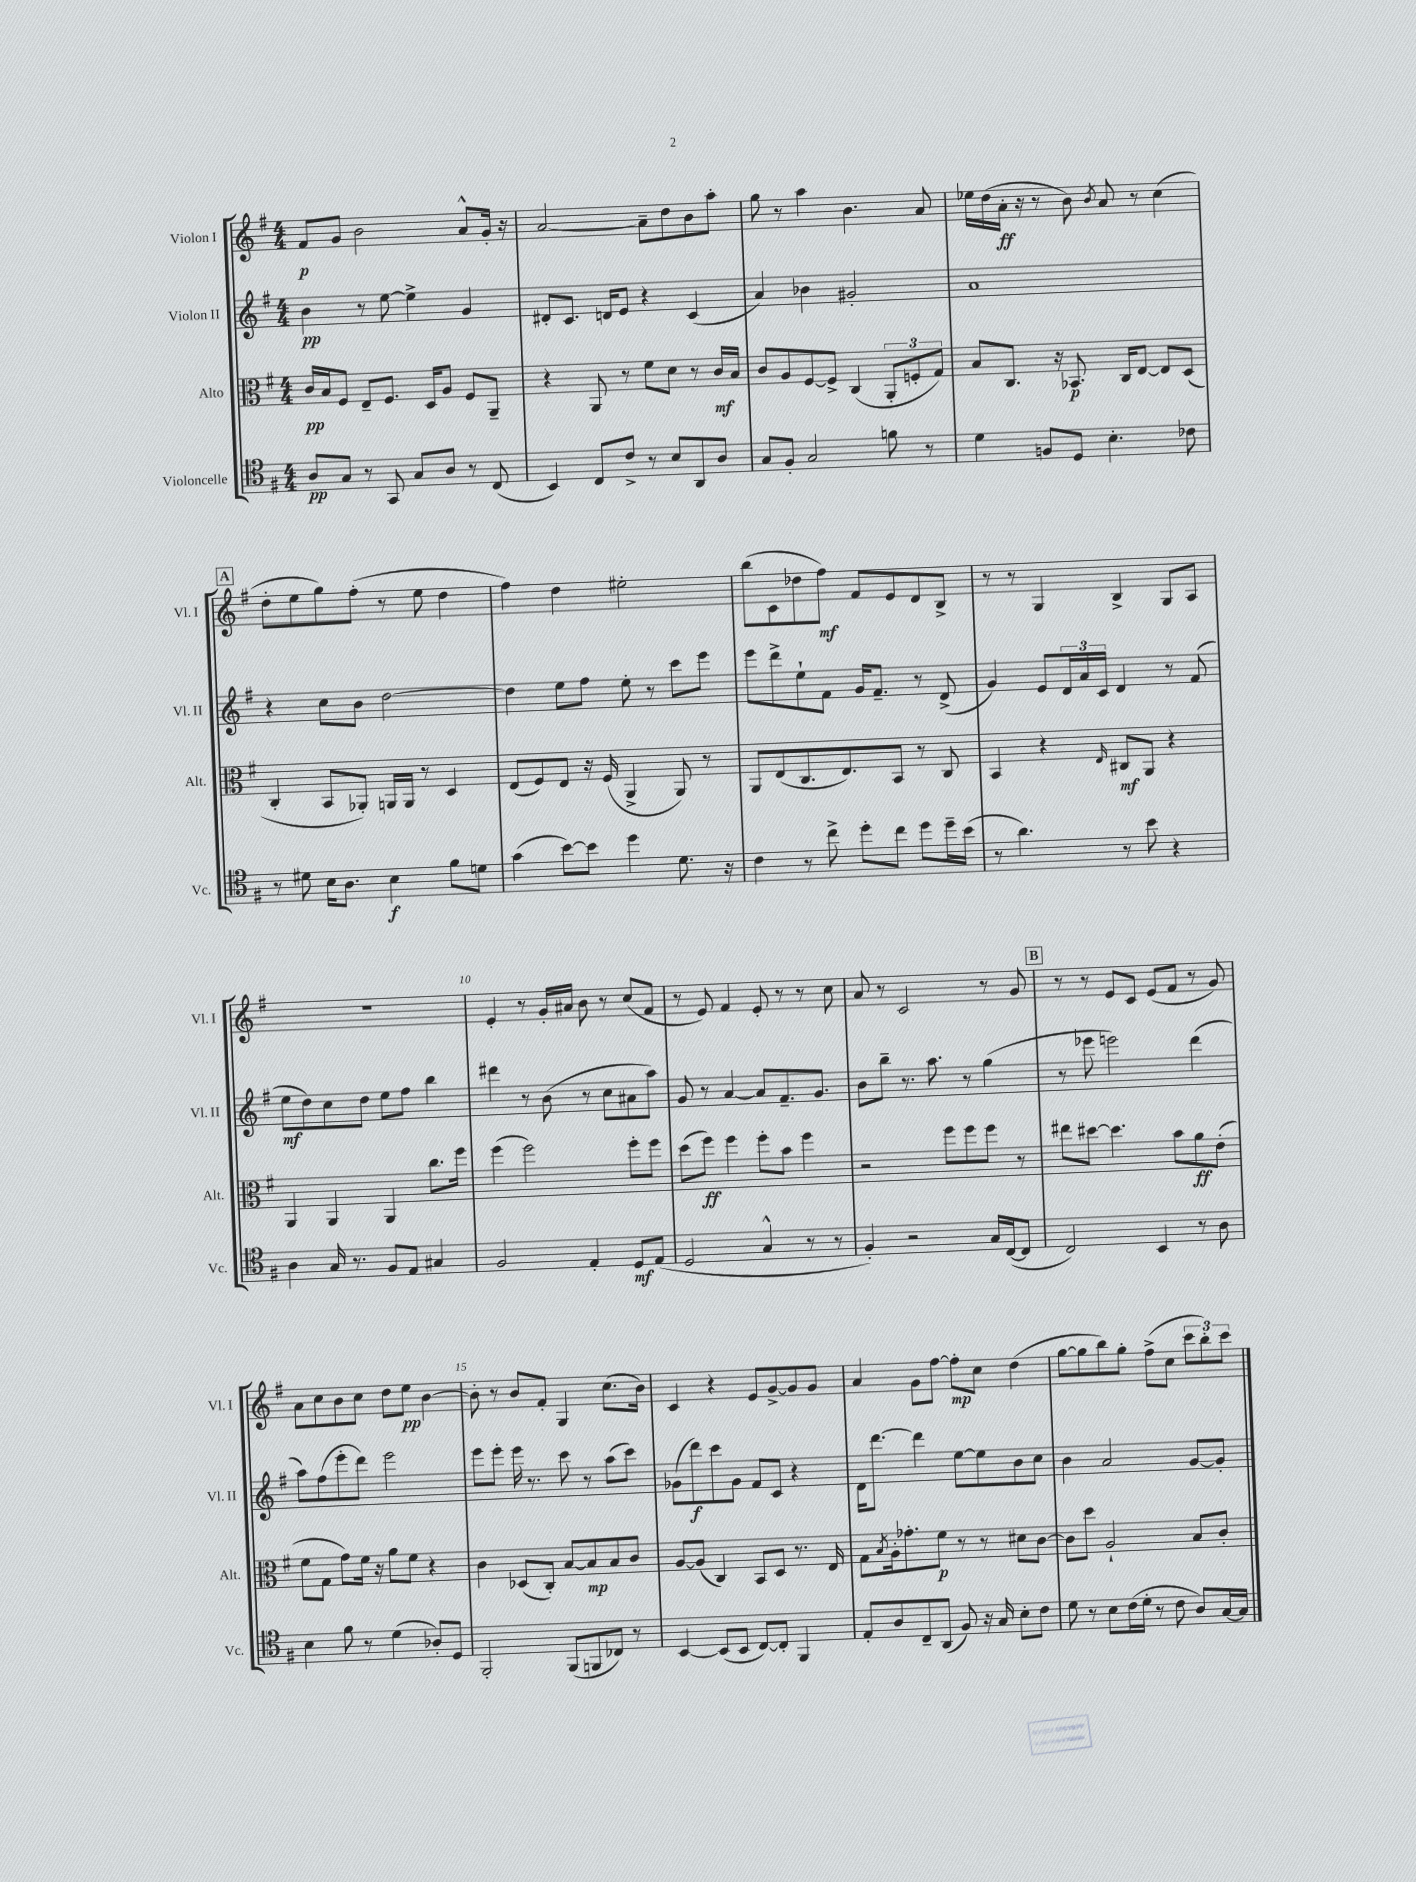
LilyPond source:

<<
\new StaffGroup <<
\new Staff = "s0" \with { instrumentName = "Violon I" shortInstrumentName = "Vl. I" } {
    \clef treble \key g \major \numericTimeSignature \time 4/4
    fis'8\p g'8 b'2 a'8-^ g'16-. r16 |
    a'2~ a'8-- d''8 b'8 a''8-. |
    g''8 r8 a''4 b'4. a'8 |
    ees''16 d''16( a'16-.\ff r16 r8 b'8) \acciaccatura { b'8 } a'8 r8 c''4( |
    \mark \markup { \box "A" } d''8-. e''8 g''8) fis''8-.( r8 e''8 d''4 |
    fis''4) d''4 eis''2-. |
    b''8( c'8 des''8 fis''8\mf) fis'8 e'8 d'8 b8-> |
    r8 r8 g4 b4-> g8 a8 |
    r1 |
    e'4-. r8 g'16-. ais'16 b'8 r8 c''8( fis'8 |
    r8 e'8) fis'4 e'8-. r8 r8 c''8 |
    a'8 r8 c'2 r8 g'8 |
    \mark \markup { \box "B" } r8 r8 e'8 c'8 e'8( fis'8 r8 g'8) |
    a'8 c''8 b'8 c''8 d''8 e''8\pp b'4~ |
    b'8-. r8 b'8 fis'8-. g4 c''8.( b'16) |
    c'4 r4 e'8 g'8~-> g'8 g'8 |
    a'4 g'8 fis''8~ fis''8-.\mp c''8 d''4( |
    g''8~ g''8 b''8) g''8-. fis''8->( c''8 \tuplet 3/2 { c'''8 b''8-.) c'''8 } \bar "|." |
}
\new Staff = "s1" \with { instrumentName = "Violon II" shortInstrumentName = "Vl. II" } {
    \clef treble \key g \major \numericTimeSignature \time 4/4
    b'4\pp r8 e''8~ e''4-> g'4 |
    dis'8-. c'8. d'16 e'8 r4 c'4( |
    a'4) bes'4 gis'2-. |
    a'1 |
    \mark \markup { \box "A" } r4 c''8 b'8 d''2~ |
    d''4 e''8 fis''8 e''8-. r8 c'''8 e'''8 |
    e'''8 d'''8-> e''8-! fis'8 g'16 fis'8.-- r8 d'8->( |
    g'4) e'8 \tuplet 3/2 { d'16 a'16 c'16 } d'4 r8 fis'8( |
    e''8\mf d''8) c''8 d''8 e''8 fis''8 b''4 |
    dis'''4 r8 b'8( r8 c''8 ais'8 a''8) |
    g'8 r8 a'4~ a'8 fis'8.-- g'8. |
    b'8 b''8-- r8. a''8. r8 g''4( |
    \mark \markup { \box "B" } r8 ees'''8 e'''2) d'''4( |
    a''8) fis''8( e'''8-. d'''8) e'''2 |
    e'''8 e'''8-. e'''16 r8. c'''8 r8 a''8( c'''8) |
    ges'8( d'''8\f) c'''8 ges'8 fis'8 c'8 r4 |
    d'16 d'''8.~ d'''4 e''8~ e''8 b'8 c''8 |
    b'4 a'2 g'8~ g'8-. \bar "|." |
}
\new Staff = "s2" \with { instrumentName = "Alto" shortInstrumentName = "Alt." } {
    \clef alto \key g \major \numericTimeSignature \time 4/4
    c'16\pp b16 fis8 e8-- fis8. d16 a8 fis8 a,8-- |
    r4 a,8 r8 fis'8 d'8 r8 c'16\mf b16 |
    c'8 a8 fis8~ fis8-> c4( \tuplet 3/2 { a,8-. f8-. g8) } |
    b8 c8. r16 bes,8.\p c16 e8~ e8 d8( |
    \mark \markup { \box "A" } c4-. b,8 aes,8-.) a,16 a,16 r8 d4 |
    e8( fis8) e8 r16 fis16( a,4-> a,8) r8 |
    a,8 e8( c8. e8.) b,8 r8 c8 |
    b,4 r4 \grace { e16 } cis8\mf a,8 r4 |
    a,4 a,4 a,4 c''8. fis''16 |
    fis''4( fis''2) fis''8-. fis''8 |
    d''8( fis''8\ff) fis''4 fis''8-. b'8 fis''4 |
    r2 fis''8 fis''8 fis''8 r8 |
    \mark \markup { \box "B" } eis''8 dis''8~ dis''4. b'8 a'8\ff e'8-.( |
    fis'8 g8 g'8) fis'16 r16 a'8 fis'8 r4 |
    c'4 des8( c8-.) b8~ b8\mp b8 c'8 |
    a8~ a8( c4) b,8 d8 r8. e16 |
    g8 \acciaccatura { b8 } a16-. ges'8.-. fis'8\p r8 r8 dis'8 c'8~ |
    c'8 d''8 a2-! b8 c'8-. \bar "|." |
}
\new Staff = "s3" \with { instrumentName = "Violoncelle" shortInstrumentName = "Vc." } {
    \clef tenor \key g \major \numericTimeSignature \time 4/4
    a8\pp g8 r8 g,8 g8 a8 r8 c8( |
    b,4) c8 c'8-> r8 b8 a,8 a8 |
    g8 fis8-. g2 f'8 r8 |
    d'4 f8 d8 b4.-. ces'8 |
    \mark \markup { \box "A" } r8 dis'8 b16 a8. b4\f fis'8 d'8 |
    g'4( b'8~) b'8 d''4 d'8. r16 |
    c'4 r8 c''8-> d''8-. c''8 d''8 d''16-- b'16( |
    r8 a'4.) r8 b'8 r4 |
    a4 g16 r8. fis8 e8 gis4 |
    fis2 e4-. d8\mf e8( |
    d2 g4-^ r8 r8 |
    fis4-.) r2 g16 c16~( c8 |
    \mark \markup { \box "B" } c2) b,4 r8 a8 |
    b4 fis'8 r8 d'4( aes8-.) d8 |
    fis,2-. fis,8( f,8 ces8) r8 |
    b,4~ b,8( b,8 c8~) c8-. fis,4 |
    e8-. a8 c8-- a,8( fis8) r16 g16 b8-. c'8 |
    d'8 r8 b8 c'16( d'16-. r8 c'8 a8) g16~ g16 \bar "|." |
}
>>
>>
\layout { \context { \Score \override BarNumber.break-visibility = ##(#f #t #t) barNumberVisibility = #(every-nth-bar-number-visible 5) } }
